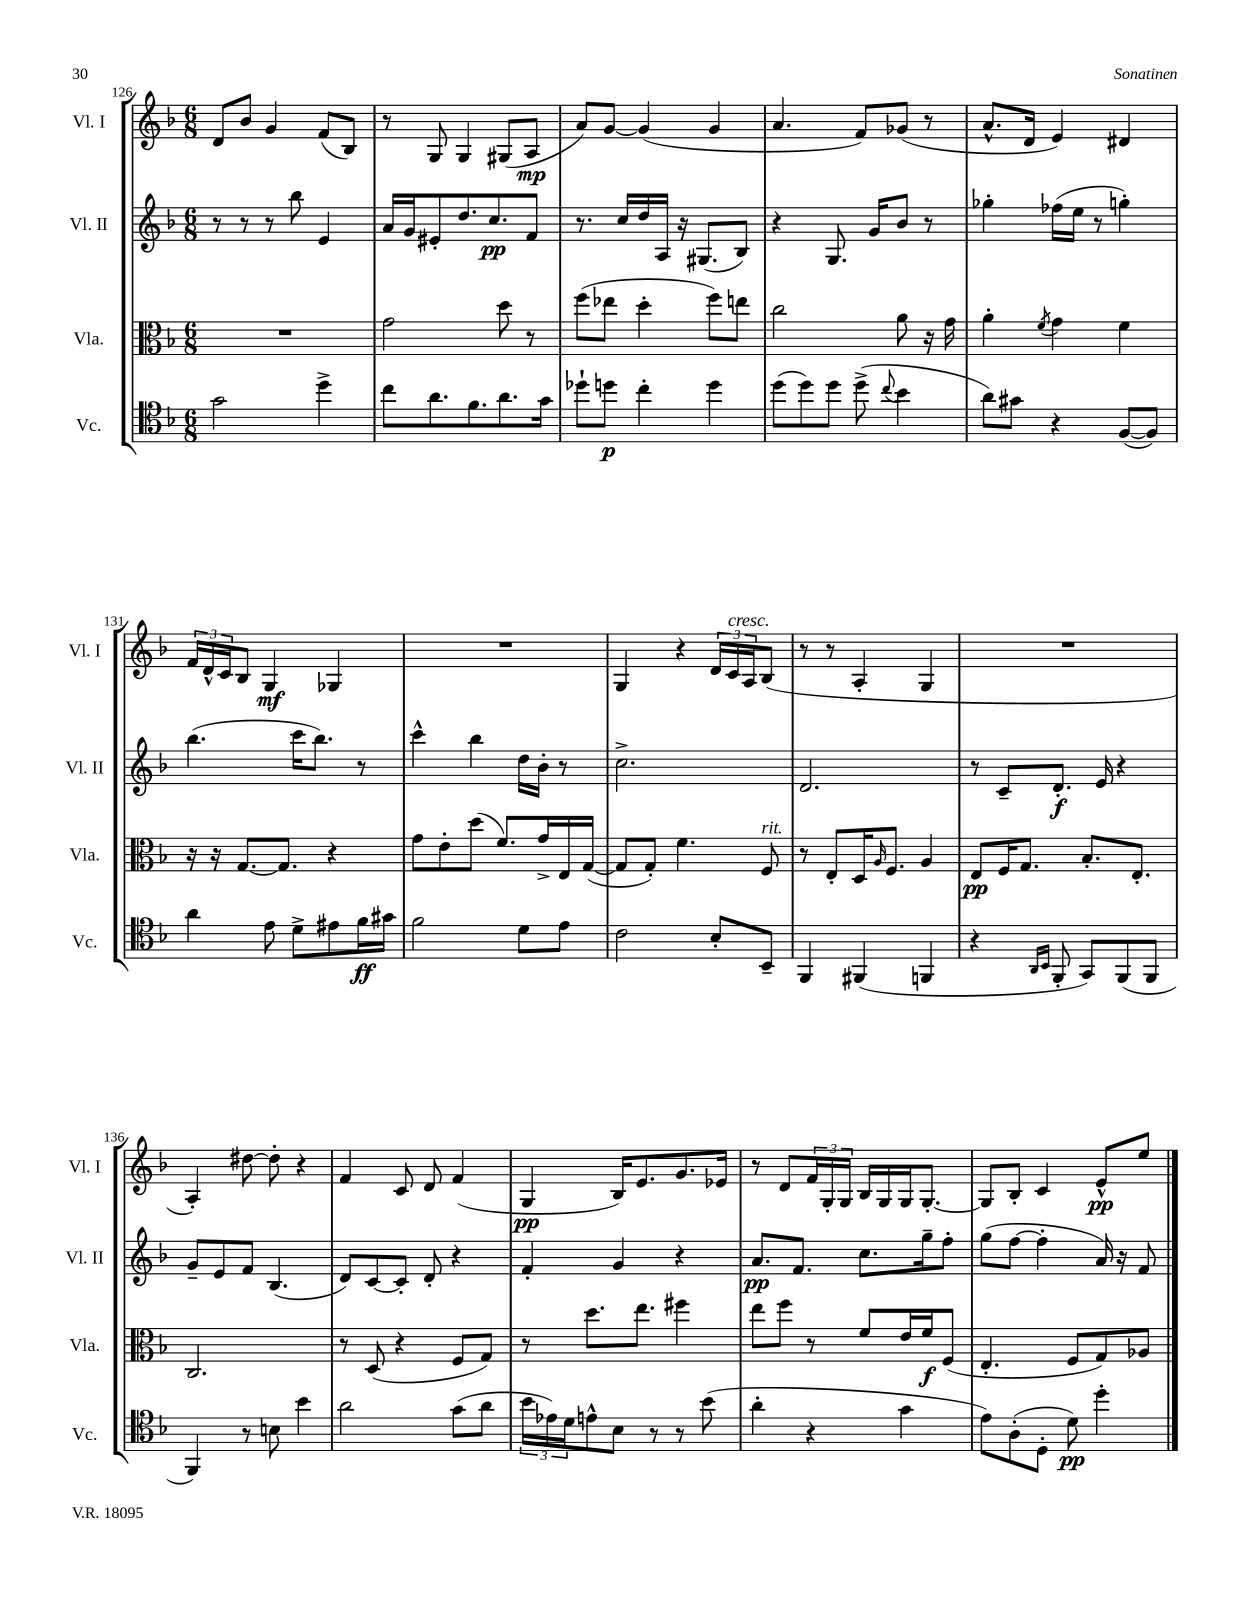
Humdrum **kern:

**kern	**kern	**kern	**kern
*staff4	*staff3	*staff2	*staff1
*clefC4	*clefC3	*clefG2	*clefG2
*k[b-]	*k[b-]	*k[b-]	*k[b-]
*M6/8	*M6/8	*M6/8	*M6/8
2g\	2.r	8r	8d/L
.	.	8r	8b-/J
.	.	8r	4g/
.	.	8bb-\	.
4dd^\	.	4e/	(8f/L
.	.	.	8B-/J)
=	=	=	=
8cc\L	2g\	16a/LL	8r
.	.	16g/J	.
8.a\	.	8e#'/	8G/
.	.	8.dd/	4G/
8.f\	.	.	.
.	.	8.cc/	.
8.a\	8dd\	.	(8G#/L
.	8r	8f/J	8A/J
16g\Jk	.	.	.
=	=	=	=
8dd-`\L	(8ff\L	8.r	8a/L)
8dd\J	8ee-\J	.	[8g/J
.	.	16cc/LL	.
4cc'\	4dd'\	16dd/	(4g/]
.	.	16A/JJ	.
.	.	16r	.
.	.	(8.G#/L	.
4dd\	8ff\L)	.	4g/
.	8ee\J	8B-/J)	.
=	=	=	=
(8dd\L	2cc\	4r	4.a/
8dd\)	.	.	.
8dd\J	.	8.G/	.
(8dd^\	.	.	8f/L)
.	.	16g/LK	.
8qqcc/	.	.	.
4b-\	8a\	8b-/J	(8g-/J
.	16r	8r	8r
.	16g\	.	.
=	=	=	=
8a\L)	4a'\	4gg-'\	8.a^^/L
8g#\J	.	.	.
.	.	.	16d/Jk
.	8qf/	.	.
4r	4g\	(16ff-\LL	4e/)
.	.	16ee\JJ	.
.	.	8r	.
([8F/L	4f\	4gg'\)	4d#/
8F/]J)	.	.	.
=	=	=	=
4a\	16r	(4.bb-\	24f/LL
.	.	.	24d^^/
.	16r	.	.
.	.	.	24c/J
.	[8.G/L	.	8B-/J
8e\	.	.	4G/
.	8.G/]J	.	.
8d^\L	.	16ccc\LK	.
.	.	8.bb-\J)	.
8e#\	4r	.	4G-/
16f\L	.	8r	.
16g#\JJ	.	.	.
=	=	=	=
2f\	8g\L	4ccc^^\	2.r
.	8e'\	.	.
.	(8dd\J	4bb-\	.
.	8.f/L)	.	.
8d\L	.	16dd\LL	.
.	16g^/L	16b-'\JJ	.
8e\J	16E/	8r	.
.	([16G/JJ	.	.
=	=	=	=
2c\	8G/]L	2.cc^\	4G/
.	8G'/J)	.	.
.	4.f\	.	4r
8B-'/L	.	.	24d/LL
.	.	.	24c/
.	.	.	24A/J
8BB-~/J	8F/	.	(8B-/J
=	=	=	=
4FF/	8r	2.d/	8r
.	8E'/L	.	8r
(4FF#/	16D/K	.	4A'/
.	16qqA/	.	.
.	8.F/J	.	.
4FF/	4A/	.	4G/
=	=	=	=
4r	8E/L	8r	2.r
.	16F/K	8c~/L	.
.	8.G/J	.	.
16qqAA/LL	.	.	.
16qqBB-/JJ	.	.	.
8FF'/	.	8.d'/J	.
8GG/L)	8.B-'/L	.	.
.	.	16e/	.
(8FF/	.	4r	.
.	8.E'/J	.	.
8FF/J	.	.	.
=	=	=	=
4FF/)	2.C/	8g~/L	4A'/)
.	.	8e/	.
8r	.	8f/J	[8dd#\
8B\	.	(4.B-/	8dd#'\]
4b-\	.	.	4r
=	=	=	=
2a\	8r	8d/L)	4f/
.	(8D/	[8c/	.
.	4r	8c'/]J	8c/
.	.	8d'/	8d/
(8g\L	8F/L	4r	(4f/
8a\J	8G/J)	.	.
=	=	=	=
24b-\LL	8r	4f'/	4G/
24e-\)	.	.	.
24d\J	.	.	.
8e^^\	8.dd\L	.	.
8B-\J	.	4g/	16B-/LK)
.	8.ee\J	.	8.e/
8r	.	.	.
8r	4ff#\	4r	8.g/
(8b-\	.	.	.
.	.	.	16e-/Jk
=	=	=	=
4a'\	8ee\L	8.a/L	8r
.	8ff\J	.	8d/L
.	.	8.f/J	.
4r	8r	.	24f/L
.	.	.	24G'/
.	.	.	24G/JJ
.	8f/L	8.cc\L	16B-/LL
.	.	.	16G/
4g\	16e/L	.	16G/J
.	16f/J	16gg~\k	[8.G'/J
.	(8F/J	8ff'\J	.
=	=	=	=
8e\L)	4.E'/	(8gg\L	8G/]L
(8A'\	.	[8ff\J	8B-'/J
8D'\J	.	4ff'\]	4c/
8d\)	8F/L	.	.
4dd'\	8G/)	16a/)	8e^^/L
.	.	16r	.
.	8A-/J	8f/	8ee/J
==	==	==	==
*-	*-	*-	*-
